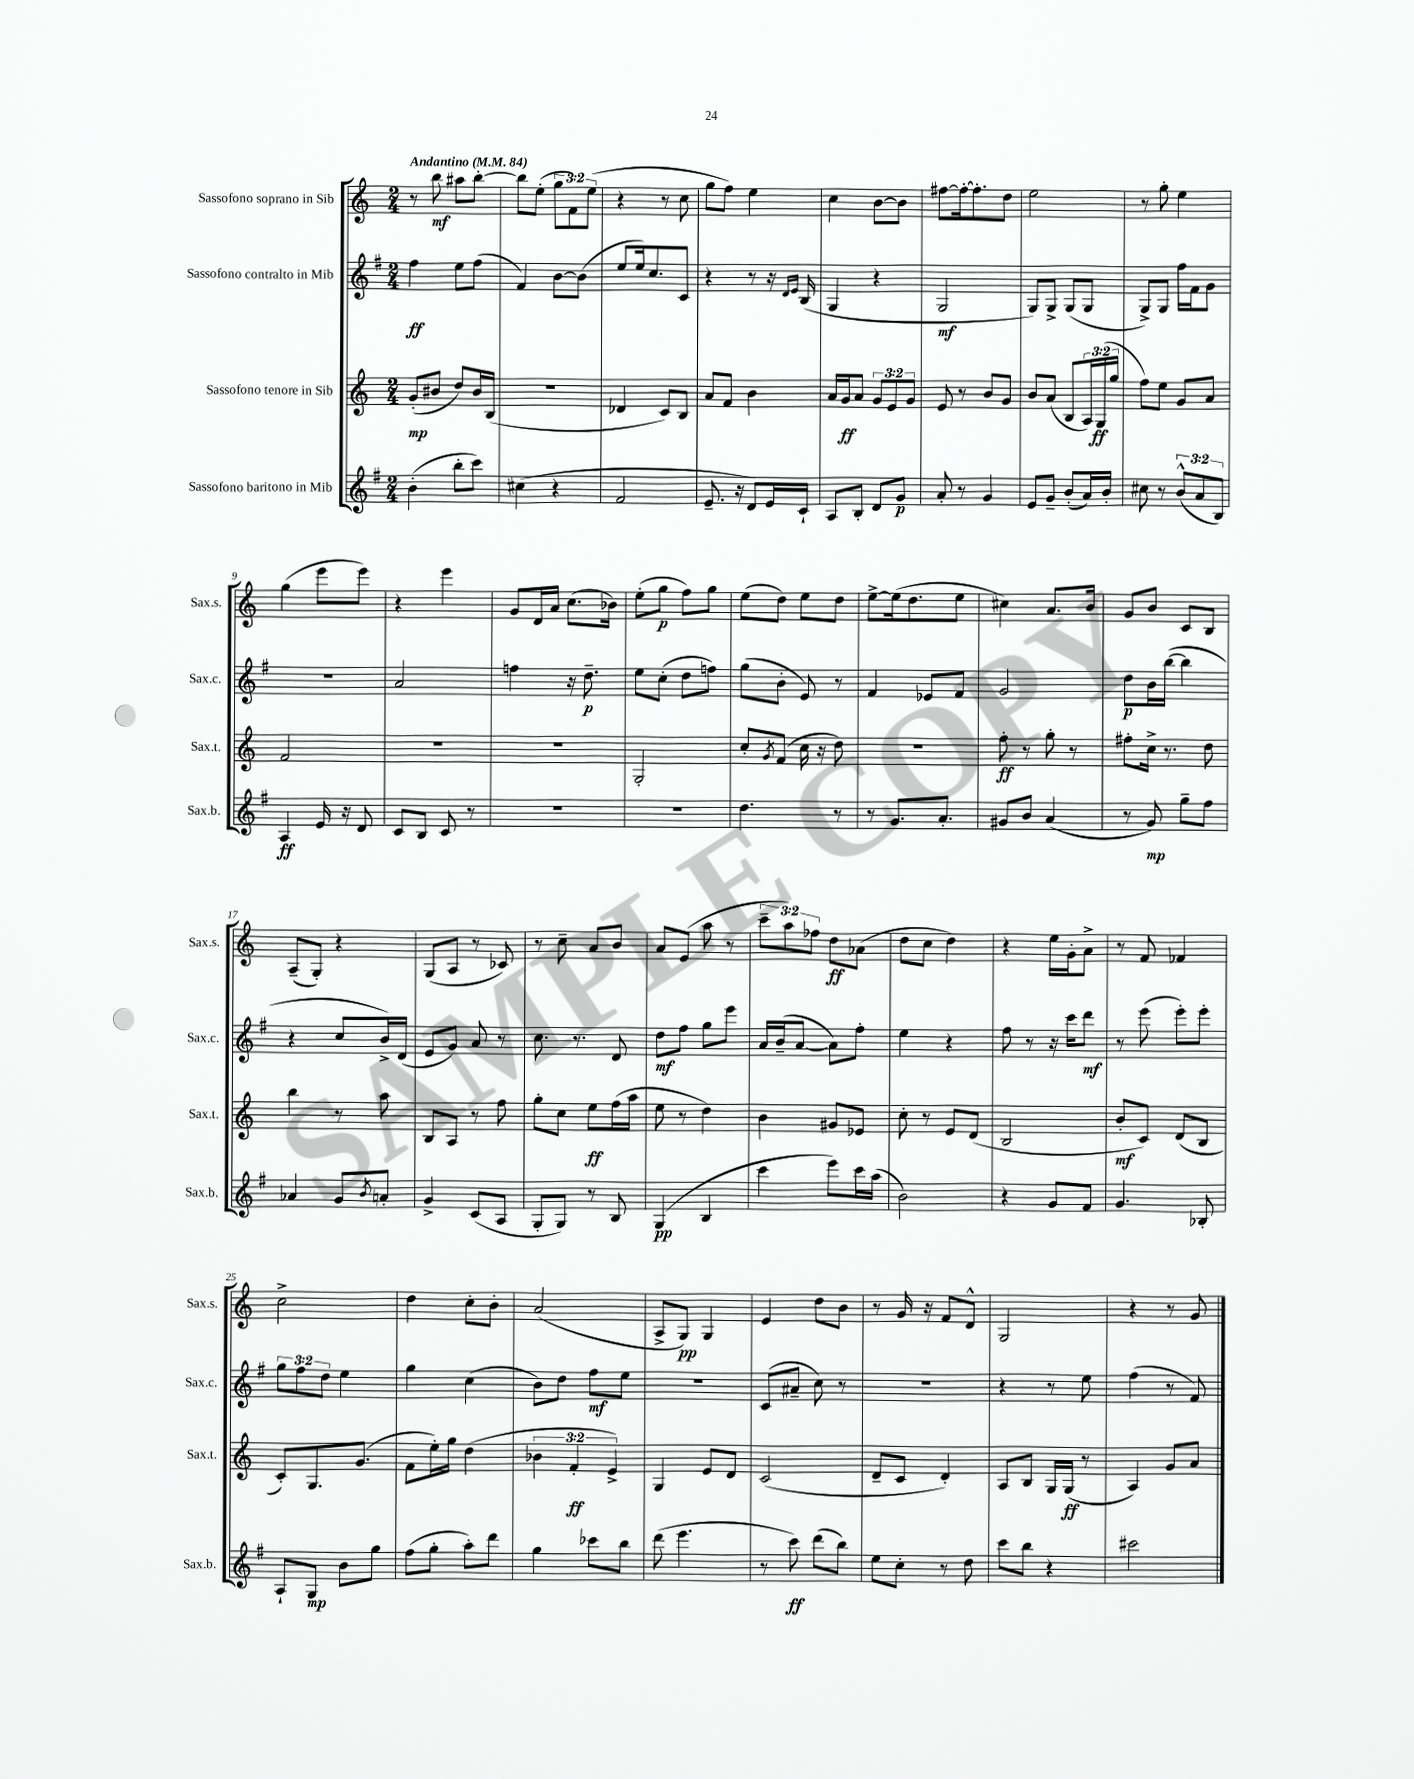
<<
\new StaffGroup <<
\new Staff = "s0" \with { instrumentName = "Sassofono soprano in Sib" shortInstrumentName = "Sax.s." } {
    \clef treble \key c \major \numericTimeSignature \time 2/4 \override Staff.TupletNumber.text = #tuplet-number::calc-fraction-text \tempo "Andantino" 4 = 84
    r8 b''8\mf ais''8 b''8~-. |
    b''8 e''8-.( \tuplet 3/2 { g''8 f'8) e''8( } |
    r4 r8 c''8 |
    g''8 f''8) e''4 |
    c''4 b'8~ b'8 |
    fis''8~ fis''16~-. fis''8.-. d''8 |
    e''2 |
    r8 g''8-. e''4 |
    g''4( e'''8 e'''8) |
    r4 e'''4 |
    g'8 d'16 a'16 c''8.( bes'16) |
    e''8-.( g''8\p f''8) g''8 |
    e''8( d''8) e''8 d''8 |
    e''8~-> e''16( d''8. e''8 |
    cis''4) a'8. b'16 |
    g'8 b'8 c'8 b8 |
    a8--( g8-.) r4 |
    g8( a8 r8 ces'8) |
    r8 c''8-- a'8 b'8 |
    a'8 e'8( a''8 r8 |
    \tuplet 3/2 { c'''8-- a''8) fes''8 } d''8\ff aes'8( |
    d''8 c''8 d''4) |
    r4 e''16 g'16-. a'8-> |
    r8 f'8 fes'4 |
    c''2-> |
    d''4 c''8-. b'8-. |
    a'2( |
    a8-> g8\pp) g4 |
    e'4 d''8 b'8 |
    r8 g'16 r16 f'8 d'8-^ |
    g2 |
    r4 r8 g'8 \bar "|." |
}
\new Staff = "s1" \with { instrumentName = "Sassofono contralto in Mib" shortInstrumentName = "Sax.c." } {
    \clef treble \key g \major \numericTimeSignature \time 2/4 \override Staff.TupletNumber.text = #tuplet-number::calc-fraction-text
    fis''4\ff e''8 fis''8( |
    fis'4) b'8~ b'8( |
    e''8 e''16) c''8. c'8 |
    r4 r8 r16 \grace { d'16 e'16 } b16( |
    g4 r4 |
    g2\mf |
    g8) g8-> g8( g8 |
    g8->) g8 fis''16 fis'16 g'8 |
    R2 |
    a'2 |
    f''4 r16 d''8.--\p |
    e''8 c''8-.( d''8 f''8) |
    g''8( b'8-. e'8) r8 |
    fis'4 ees'8 fis'8 |
    g'2 |
    d''8\p b'16 b''16~( b''4 |
    r4 c''8 b'16->) d'16( |
    e'8 g'8) a'8 r8 |
    c''8. r8. d'8 |
    d''8\mf fis''8 g''8 e'''8 |
    a'16 b'16--( a'8~ a'8) fis''8-. |
    e''4 r4 |
    fis''8 r8 r16 c'''16 d'''8\mf |
    r8 e'''8( e'''8-.) e'''8-. |
    \tuplet 3/2 { g''8 fis''8 d''8 } e''4 |
    g''4 c''4( |
    b'8) d''8 fis''8\mf e''8 |
    r2 |
    c'8( ais'8-- c''8) r8 |
    R2 |
    r4 r8 e''8 |
    fis''4( r8 fis'8) \bar "|." |
}
\new Staff = "s2" \with { instrumentName = "Sassofono tenore in Sib" shortInstrumentName = "Sax.t." } {
    \clef treble \key c \major \numericTimeSignature \time 2/4 \override Staff.TupletNumber.text = #tuplet-number::calc-fraction-text
    g'8-.\mp( bis'8 d''8) bis'16 b16( |
    r2 |
    des'4 c'8) b8 |
    a'8 f'8 b'4 |
    a'16 g'16\ff a'8 \tuplet 3/2 { g'8 e'8 g'8 } |
    e'8 r8 b'8 g'8 |
    b'8 a'8( b8 \tuplet 3/2 { a16) g16\ff( g''16 } |
    f''8) e''8 g'8 a'8 |
    f'2 |
    R2 |
    R2 |
    g2-. |
    c''8-. \acciaccatura { g'8 } f'8( c''16 r16 d''8) |
    R2 |
    f''8-.\ff r8 g''8-. r8 |
    fis''8-. c''16-> r8. d''8 |
    b''4 r8 a''8 |
    b8 a8 r8 f''8 |
    g''8-. c''8 e''8\ff f''16( a''16 |
    e''8 r8 d''4) |
    b'4 gis'8 ees'8 |
    c''8-. r8 e'8 d'8( |
    b2 |
    b'8-.\mf c'8) d'8( b8 |
    c'8-.) g8. g'8.( |
    f'8 e''16-.) g''16 d''4( |
    \tuplet 3/2 { bes'4 f'4-.\ff e'4->) } |
    g4 e'8 d'8 |
    c'2( |
    d'8-- c'8 d'4-.) |
    a8 b8 g16 g16\ff( r8 |
    a4) g'8 a'8 \bar "|." |
}
\new Staff = "s3" \with { instrumentName = "Sassofono baritono in Mib" shortInstrumentName = "Sax.b." } {
    \clef treble \key g \major \numericTimeSignature \time 2/4 \override Staff.TupletNumber.text = #tuplet-number::calc-fraction-text
    b'4-.( b''8-. c'''8) |
    cis''4( r4 |
    fis'2 |
    e'8.-- r16 d'8) e'16 c'16-! |
    a8 b8-. d'8 g'8\p |
    a'8-. r8 g'4 |
    e'8 g'8-- b'8-.( a'16) b'16-. |
    cis''8 r8 \tuplet 3/2 { b'8-^( a'8 b8) } |
    a4\ff e'16 r16 d'8 |
    c'8 b8 c'8 r8 |
    R2 |
    R2 |
    d''4. r8 |
    r8 g'8. a'8.-. |
    gis'8 b'8 a'4( |
    r8 g'8\mp) g''8-- fis''8 |
    aes'4 g'8 \acciaccatura { b'8 } a'8-. |
    g'4-> c'8( a8 |
    g8-. g8) r8 b8 |
    g4\pp( b4 |
    c'''4 e'''8) c'''16 a''16( |
    b'2) |
    r4 g'8 fis'8 |
    g'4. bes8-. |
    a8-! g8\mp b'8 g''8 |
    fis''8( g''8-. a''8-.) d'''8 |
    g''4 ces'''8 b''8 |
    d'''8( e'''4. |
    r8 c'''8\ff) d'''8( b''8) |
    e''8 c''8-. r8 d''8 |
    c'''8 b''8 r4 |
    cis'''2 \bar "|." |
}
>>
>>
